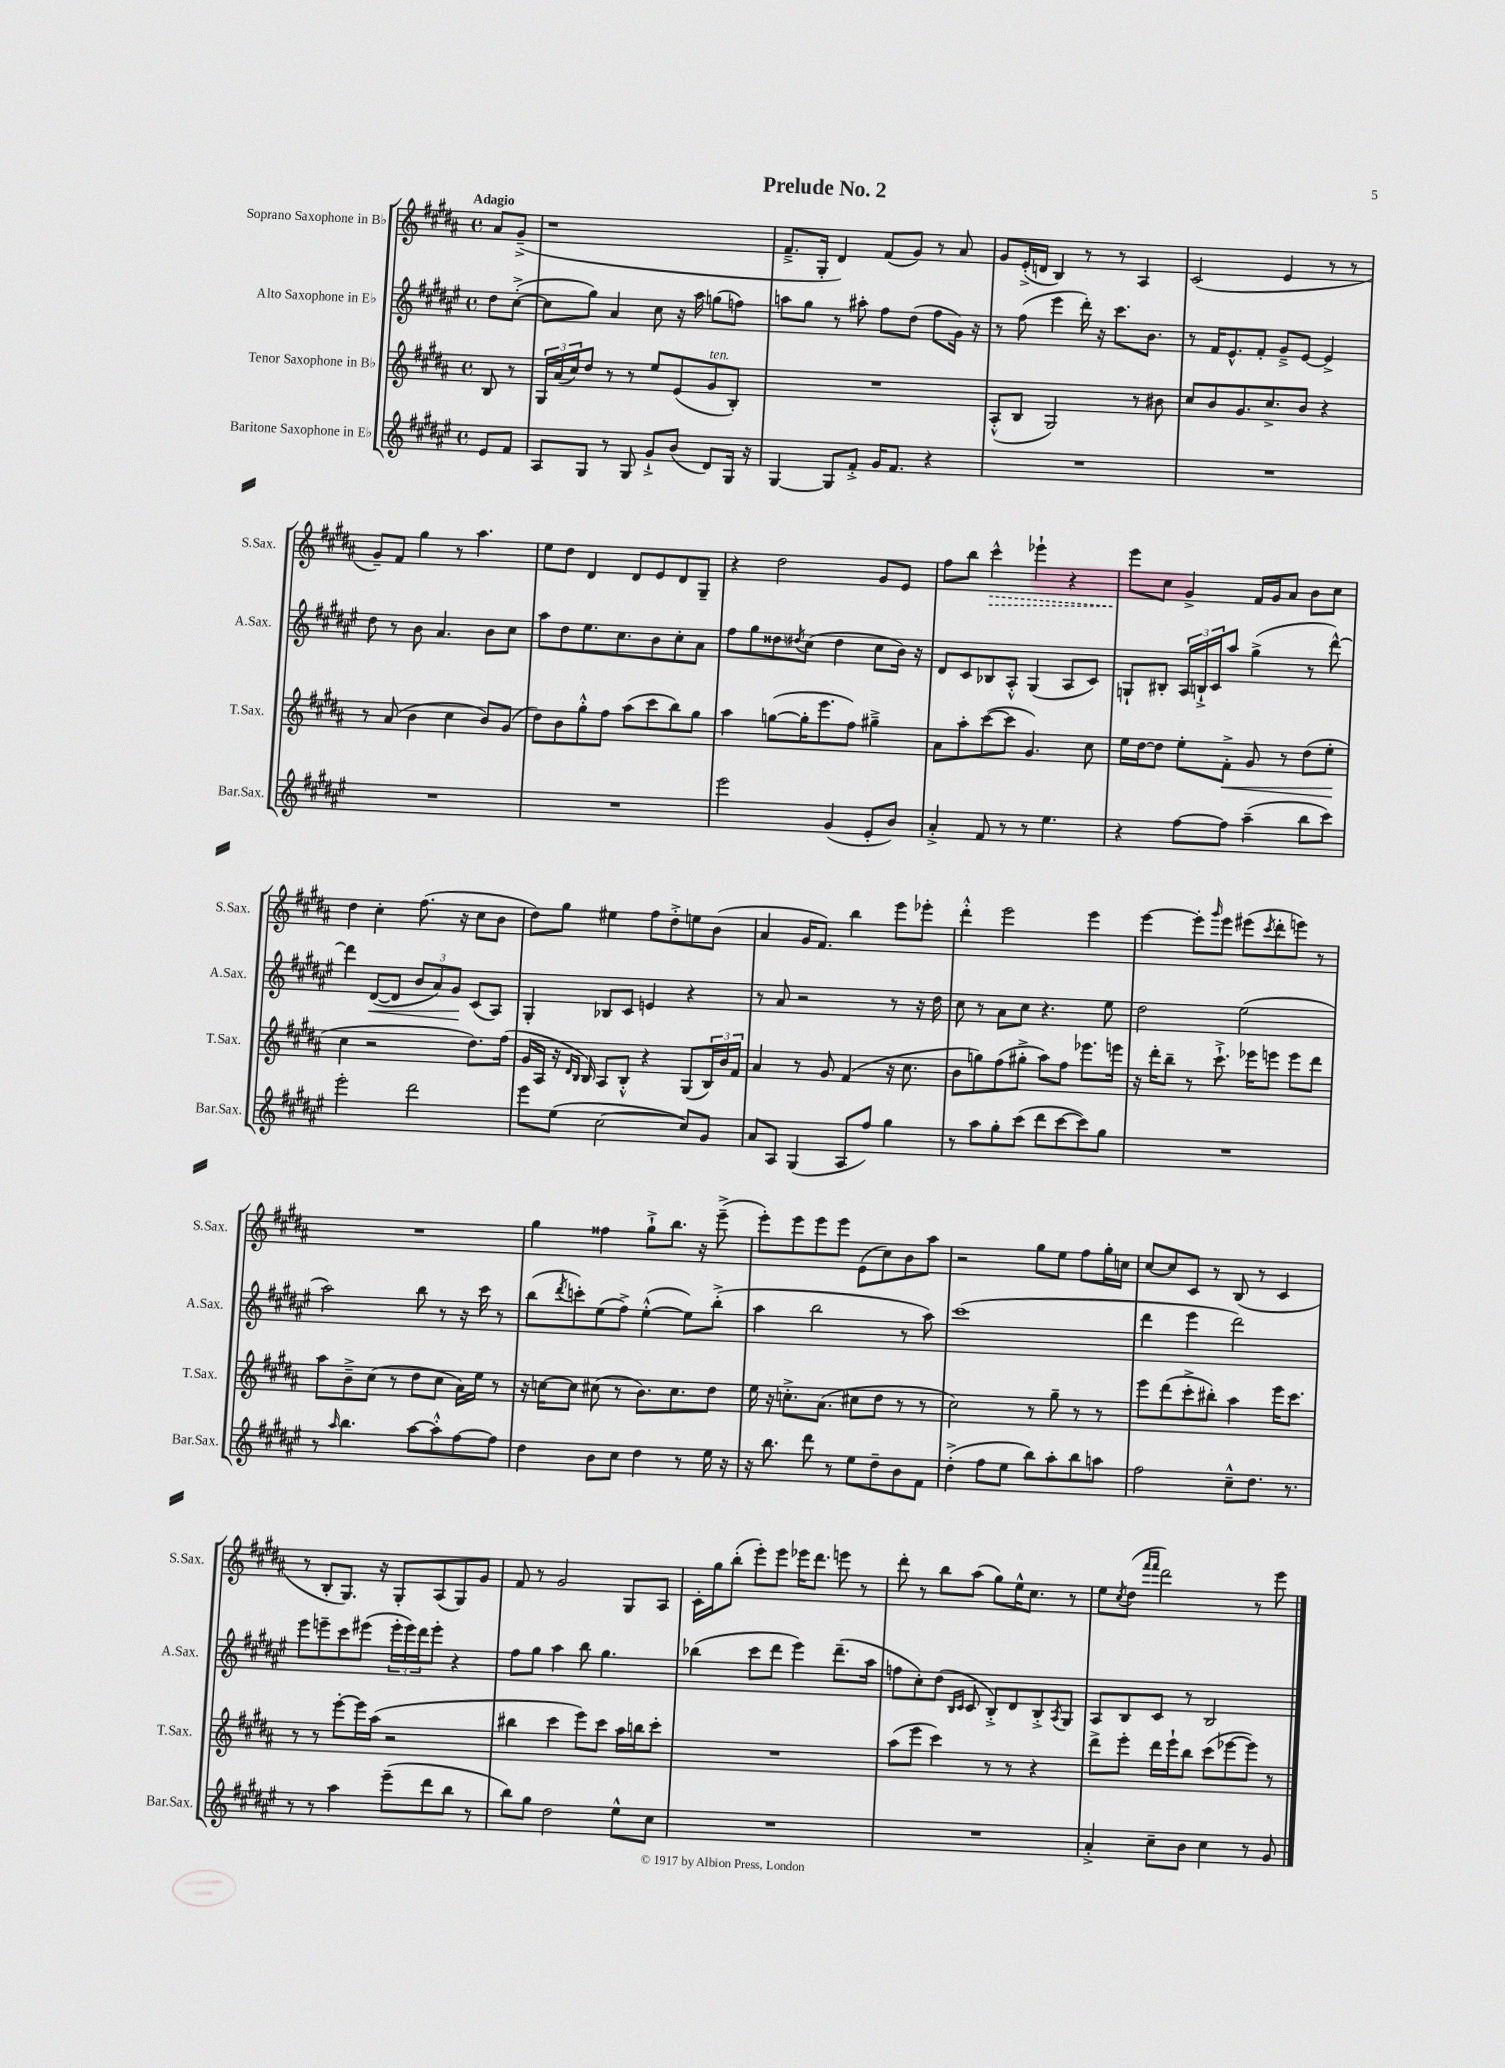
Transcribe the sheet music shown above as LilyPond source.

\header { title = "Prelude No. 2" }
<<
\new StaffGroup <<
\new Staff = "s0" \with { instrumentName = "Soprano Saxophone in Bb" shortInstrumentName = "S.Sax." } {
    \clef treble \key b \major \defaultTimeSignature \time 4/4 \partial 4 \tempo "Adagio"
    ais'8 gis'8--->( |
    r1 |
    fis'8.---> gis16-. dis'4) fis'8( gis'8) r8 ais'8 |
    gis'8 e'16-.->( d'16 b4) r8 r8 ais4 |
    cis'2( e'4 r8 r8 |
    gis'8--) fis'8 gis''4 r8 ais''4. |
    e''8 dis''8 dis'4 dis'8 e'8 dis'8 gis8-- |
    r4 dis''2 gis'8 e'8 |
    fis''8 b''8 \once \override Hairpin.style = #'dashed-line cis'''4-^\> ees'''4-! r4 |
    e'''8\! cis''8 gis'4-> fis'16 gis'16 ais'8 b'8 cis''8 |
    dis''4 cis''4-. fis''8.( r16 cis''8 b'8 |
    dis''8) gis''8 eis''4 fis''8 dis''8-.-> e''8 b'8( |
    ais'4 gis'16 fis'8.) b''4 e'''8 ees'''8-. |
    dis'''4-.-^ e'''2 e'''4 |
    e'''4~ e'''8-. \grace { gis'''16 } e'''8 eis'''8( \acciaccatura { cis'''8 } dis'''8-. e'''8) r8 |
    R1 |
    gis''4 fisis''4 gis''8-!-> b''8. r16 e'''8--->( |
    e'''8-.) e'''8 e'''8 e'''8 e'8( cis''8) b'8 ais''8 |
    r2 gis''8 e''8 fis''8 gis''16-. c''16 |
    cis''8~ cis''8 cis'8 r8 b8( r8 cis'4 |
    r8 b8-. gis8.) r16 gis8-. ais8( gis8) gis'8 |
    fis'8 r8 gis'2 gis8 ais8 |
    cis'16-. gis''16 b''8-.( e'''8-.) e'''8 ees'''16 dis'''8. e'''8 r8 |
    dis'''8-. r8 b''8 ais''8( gis''8) e''16-^ cis''8. r8 |
    e''8 \acciaccatura { cis''8 } dis''8( \grace { fis'''16 fis'''16 } dis'''2) r8 e'''8 \bar "|." |
}
\new Staff = "s1" \with { instrumentName = "Alto Saxophone in Eb" shortInstrumentName = "A.Sax." } {
    \clef treble \key fis \major \defaultTimeSignature \time 4/4 \partial 4
    dis''8 cis''8~-.->( |
    cis''8 gis''8) ais'4 cis''8 r16 ais''16 g''8( f''8) |
    a''8 gis''8 r8 ais''8-. fis''8 dis''8( fis''8 gis'16) r16 |
    r8 fis''8( eis'''4 dis'''16-.) r16 cis'''8. b'8. |
    r8 fis'16 eis'8.-^ fis'8-. gis'8---> eis'8~ eis'4-> |
    dis''8 r8 b'8 ais'4. b'8 cis''8 |
    ais''8 dis''8 eis''8. cis''8. b'8 cis''8-. ais'8 |
    fis''8 gis''8 disis''8 \acciaccatura { dis''8 } cis''8( dis''4 cis''8 b'16) r16 |
    dis'8 cis'8 bes8 ais8-.-^ gis4( ais8 cis'8) |
    g8-! bis8-. \tuplet 3/2 { ais16 b16-!-> cis'16 } ais''8 gis''4->( r8 dis'''8~-^) |
    dis'''4 dis'8~\<( dis'8 \tuplet 3/2 { b'8 ais'8) gis'8\! } cis'8( ais8) |
    gis4-. bes8 cis'8 e'4 r4 |
    r8 ais'8 r2 r8 r16 dis''16 |
    cis''8 r8 ais'8 cis''8 r4. eis''8 |
    dis''2 eis''2( |
    ais''2) b''8 r8 r16 cis'''16 r8 |
    b''8( \acciaccatura { dis'''8 } c'''8-.) eis''8( fis''8->) eis''4~-.-^( eis''8) b''8-.->( |
    ais''4 b''2 r8 ais''8) |
    cis'''1( |
    dis'''4 eis'''4 dis'''2) |
    eis'''8 e'''8-- cis'''8 eis'''8( \tuplet 3/2 { eis'''16-. eis'''16) dis'''16 } eis'''8-. r4 |
    fis''8 gis''8 ais''4 b''8 gis''4. |
    bes''4( cis'''8 dis'''8 eis'''4) dis'''8.--( ais''16 |
    f''8 cis''8-.) dis''8( \grace { b16 cis'16 } cis'8 b8-.->) dis'8 b8-.-> \acciaccatura { ais8 } gis8 |
    ais8 b8 cis'8 r8 b2 \bar "|." |
}
\new Staff = "s2" \with { instrumentName = "Tenor Saxophone in Bb" shortInstrumentName = "T.Sax." } {
    \clef treble \key b \major \defaultTimeSignature \time 4/4 \partial 4
    b8 r8 |
    \tuplet 3/2 { gis16 ais'16( cis''16) } dis''8 r8 r8 e''8 e'8( gis'8^\markup { \italic "ten." } b8-.) |
    R1 |
    ais8-.-^( b8 gis2) r8 bis'8 |
    cis''8 b'8 gis'8. cis''8.-> b'8 r4 |
    r8 ais'8( b'4 cis''4 b'8) gis'8( |
    dis''8) b'8 gis''8-.-^ fis''8 ais''8( cis'''8 b''8) gis''8 |
    ais''4 g''8~( g''16-. e'''8. fis''8) gis''4---> |
    ais'8 ais''8-. cis'''8~( cis'''8 gis'4.) cis''8 |
    e''16 dis''16~ dis''8 e''8-. fis'8-.->\< gis'8 r8 dis''8( e''8-.\! |
    cis''4 r2 dis''8.) fis''16( |
    gis'16 ais16 r16 \grace { dis'16 b16 } b16) ais8 b8-.-^ r4 gis8( \tuplet 3/2 { b16) b'16 fis'16 } |
    ais'4 r8 gis'8 fis'4( r16 cis''8. |
    b'8 g''8) fis''8( gis''8-.-> ais''8) fis''8 ees'''8. e'''16 |
    r16 dis'''16-. b''8-- r8 cis'''8.-!-> ees'''16 e'''8 e'''8 dis'''8 |
    ais''8 b'8---> cis''8( r8 dis''8 cis''8 ais'16) e''16 r8 |
    r16 c''16~ c''8 cis''8( r8 b'8.) cis''8. dis''8 |
    e''16 r16 c''8.-.-> ais'8.( cis''8 dis''8 r8 r8 |
    cis''2) r8 gis''8-- r8 r8 |
    e'''8 dis'''8( cis'''8-.-> bis''8-.) ais''4 e'''16 cis'''8. |
    r8 r8 e'''8~-. e'''16 ais''16( r2 |
    bis''4 cis'''4 e'''8) cis'''8 ais''16 b''16 cis'''8-. |
    R1 |
    ais''8( e'''8 cis'''4) r8 r8 r4 |
    dis'''8-> e'''8-. dis'''16 e'''16-! b''8 cis'''8( ees'''8~ ees'''8) r8 \bar "|." |
}
\new Staff = "s3" \with { instrumentName = "Baritone Saxophone in Eb" shortInstrumentName = "Bar.Sax." } {
    \clef treble \key fis \major \defaultTimeSignature \time 4/4 \partial 4
    eis'8 fis'8 |
    ais8 gis8 r8 gis8 gis'8-!-> b'8( dis'8) gis16 r16 |
    gis4~ gis8 fis'8-.-> gis'16 fis'8. r4 |
    R1 |
    R1 |
    R1 |
    R1 |
    eis'''2 gis'4( eis'8-. b'8) |
    ais'4-.-> fis'8 r8 r8 eis''4. |
    r4 fis''8~ fis''8 ais''4--( b''8 cis'''8) |
    eis'''2-. dis'''2 |
    eis'''8 eis''8( cis''2~ cis''8) gis'8 |
    ais'8 ais8 gis4( ais8 fis''8) gis''4 |
    r8 ais''8 gis''8-. cis'''8( dis'''8 cis'''8~ cis'''8) gis''8 |
    R1 |
    r8 \grace { ais''16 } b''4. ais''8~ ais''8-.-^ fis''8~ fis''8 |
    dis''4 b'8 cis''8 dis''4 r8 eis''16 r16 |
    r16 b''8. dis'''8 r8 eis''8 dis''8-- b'8 fis'8 |
    dis''4-.->( fis''8 eis''8 b''8) ais''8-. b''8 a''8 |
    fis''2 cis''8---^ dis''8. r8. |
    r8 r8 ais''4 eis'''8--( dis'''8 b''8 r8 |
    b''8) gis''8 dis''2 eis''8-^ cis''8 |
    R1 |
    R1 |
    ais'4-.-> cis''8-- b'8 cis''4 r8 gis'8 \bar "|." |
}
>>
>>
\layout { \context { \Score \remove "Bar_number_engraver" } }
